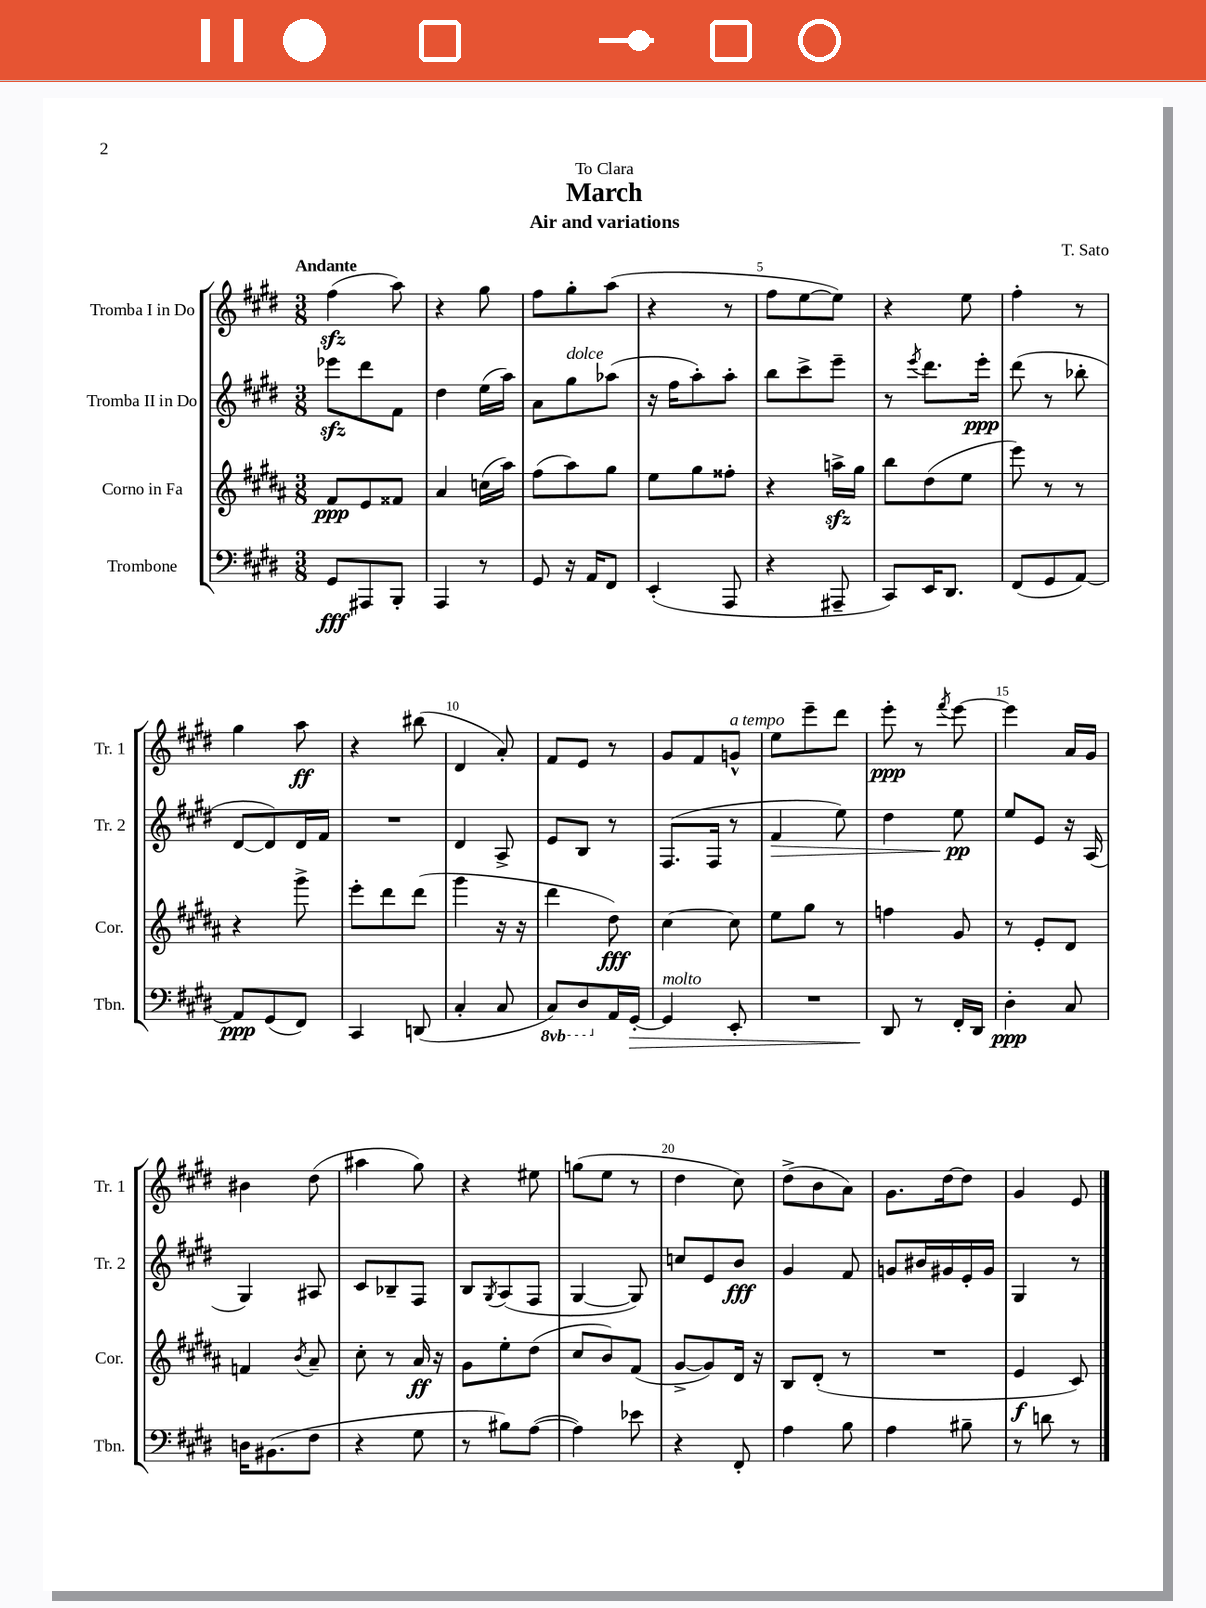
\header { title = "March" composer = "T. Sato" subtitle = "Air and variations" dedication = "To Clara" }
<<
\new StaffGroup <<
\new Staff = "s0" \with { instrumentName = "Tromba I in Do" shortInstrumentName = "Tr. 1" } {
    \clef treble \key e \major \numericTimeSignature \time 3/8 \tempo "Andante"
    fis''4\sfz( a''8) |
    r4 gis''8 |
    fis''8 gis''8-. a''8( |
    r4 r8 |
    fis''8 e''8~ e''8) |
    r4 e''8 |
    fis''4-. r8 |
    gis''4 a''8\ff |
    r4 bis''8( |
    dis'4 a'8-.) |
    fis'8 e'8 r8 |
    gis'8 fis'8 g'8-^^\markup { \italic "a tempo" } |
    e''8 e'''8-- dis'''8 |
    e'''8-.\ppp r8 \acciaccatura { fis'''8 } e'''8~ |
    e'''4 a'16 gis'16 |
    bis'4 dis''8( |
    ais''4 gis''8) |
    r4 eis''8 |
    g''8( e''8 r8 |
    dis''4 cis''8) |
    dis''8->( b'8 a'8) |
    gis'8. dis''16~ dis''8 |
    gis'4 e'8 \bar "|." |
}
\new Staff = "s1" \with { instrumentName = "Tromba II in Do" shortInstrumentName = "Tr. 2" } {
    \clef treble \key e \major \numericTimeSignature \time 3/8
    ees'''8\sfz dis'''8 fis'8 |
    dis''4 e''16( a''16) |
    a'8 gis''8^\markup { \italic "dolce" } aes''8( |
    r16 fis''16 a''8-.) a''8-. |
    b''8 cis'''8-> e'''8-- |
    r8 \acciaccatura { e'''8 } dis'''8. e'''16-.\ppp |
    dis'''8( r8 bes''8-. |
    dis'8~ dis'8) dis'16 fis'16 |
    R4. |
    dis'4 a8-> |
    e'8 b8 r8 |
    fis8.( fis16 r8 |
    fis'4\> e''8) |
    dis''4 e''8\pp\! |
    e''8 e'8 r16 a16( |
    gis4) ais8 |
    cis'8 bes8-- fis8 |
    b8 \acciaccatura { gis8 } a8( fis8 |
    gis4~ gis8) |
    c''8 e'8 b'8\fff |
    gis'4 fis'8 |
    g'8 bis'16 gis'16 e'16-. gis'16 |
    gis4 r8 \bar "|." |
}
\new Staff = "s2" \with { instrumentName = "Corno in Fa" shortInstrumentName = "Cor." } {
    \clef treble \key b \major \numericTimeSignature \time 3/8
    fis'8\ppp e'8 fisis'8 |
    ais'4 c''16( ais''16) |
    fis''8( ais''8) gis''8 |
    e''8 gis''8 fisis''8-. |
    r4 a''16->\sfz gis''16 |
    b''8 dis''8( e''8 |
    e'''8) r8 r8 |
    r4 gis'''8-> |
    e'''8-. dis'''8 dis'''8( |
    gis'''4 r16 r16 |
    dis'''4 dis''8\fff) |
    cis''4~ cis''8 |
    e''8 gis''8 r8 |
    f''4 gis'8 |
    r8 e'8-. dis'8 |
    f'4 \acciaccatura { b'8 } ais'8-- |
    cis''8-. r8 ais'16\ff r16 |
    gis'8 e''8-. dis''8( |
    cis''8 b'8) fis'8( |
    gis'8~-> gis'8) dis'16 r16 |
    b8 dis'8-.( r8 |
    R4. |
    e'4\f cis'8) \bar "|." |
}
\new Staff = "s3" \with { instrumentName = "Trombone" shortInstrumentName = "Tbn." } {
    \clef bass \key e \major \numericTimeSignature \time 3/8 \set Staff.ottavationMarkups = #ottavation-simple-ordinals
    gis,8\fff ais,,8 b,,8-. |
    a,,4 r8 |
    gis,8 r16 a,16 fis,8 |
    e,4-.( a,,8 |
    r4 ais,,8-- |
    cis,8) e,16 dis,8. |
    fis,8( gis,8 a,8~) |
    a,8\ppp gis,8( fis,8) |
    cis,4 d,8( |
    cis4-. cis8 |
    \ottava #-1 cis,8) dis,8 \ottava #0 a,16 gis,16~-.\> |
    gis,4^\markup { \italic "molto" } e,8-. |
    R4. |
    dis,8\! r8 fis,16-. dis,16 |
    dis4-.\ppp cis8 |
    d16 bis,8.( fis8 |
    r4 gis8 |
    r8 bis8) a8~( |
    a4) ees'8 |
    r4 fis,8-. |
    a4 b8 |
    a4 bis8-- |
    r8 d'8 r8 \bar "|." |
}
>>
>>
\layout { \context { \Score \override BarNumber.break-visibility = ##(#f #t #t) barNumberVisibility = #(every-nth-bar-number-visible 5) } }
